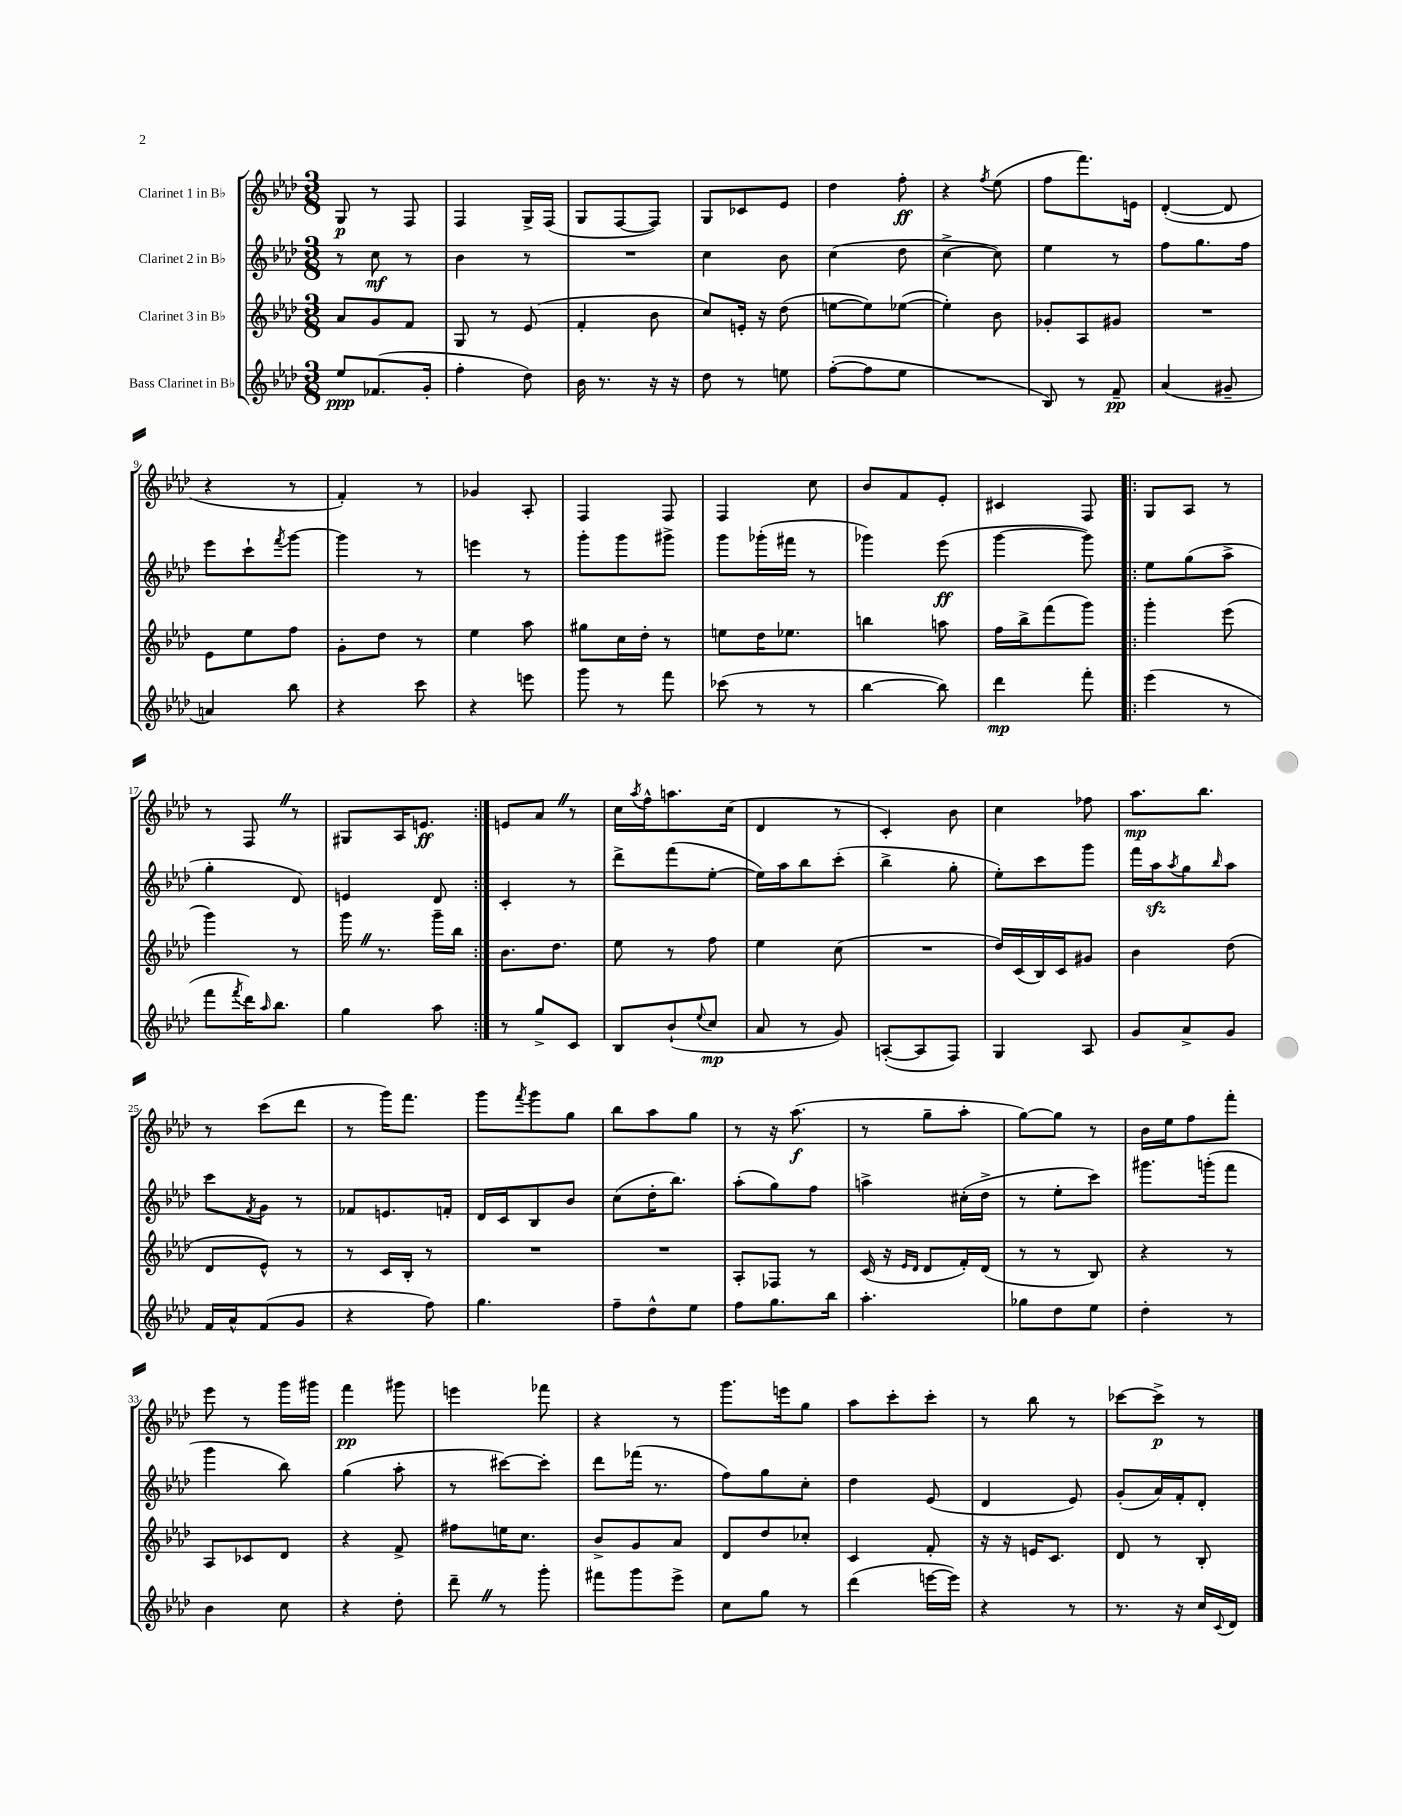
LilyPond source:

<<
\new StaffGroup <<
\new Staff = "s0" \with { instrumentName = "Clarinet 1 in Bb" } {
    \clef treble \key aes \major \numericTimeSignature \time 3/8
    g8\p r8 f8 |
    f4 g16-> f16( |
    g8 f8~ f8) |
    g8 ces'8 ees'8 |
    des''4 f''8-.\ff |
    r4 \acciaccatura { f''8 } ees''8( |
    f''8 f'''8.) e'16 |
    des'4~-.( des'8 |
    r4 r8 |
    f'4-.) r8 |
    ges'4 aes8-. |
    f4 f8 |
    f4 c''8 |
    bes'8 f'8 ees'8-. |
    cis'4 f8 |
    \repeat volta 2 { g8 aes8 r8 |
    r8 f8 \once \override BreathingSign.text = \markup { \musicglyph "scripts.caesura.straight" } \breathe r8 |
    gis8 aes16 e'8.\ff | }
    e'8 aes'8 \once \override BreathingSign.text = \markup { \musicglyph "scripts.caesura.straight" } \breathe r8 |
    c''16 \acciaccatura { aes''8 } f''16-^ a''8. c''16( |
    des'4 r8 |
    c'4-.) bes'8 |
    c''4 fes''8 |
    aes''8.\mp bes''8. |
    r8 c'''8( des'''8 |
    r8 g'''16) f'''8. |
    g'''8 \acciaccatura { f'''8 } g'''8 g''8 |
    bes''8 aes''8 g''8 |
    r8 r16 aes''8.\f( |
    r8 g''8-- aes''8-. |
    g''8~) g''8 r8 |
    bes'16 ees''16 f''8 f'''8-. |
    ees'''8 r8 g'''16 gis'''16 |
    f'''4\pp gis'''8 |
    e'''4 fes'''8 |
    r4 r8 |
    g'''8. e'''16 g''8 |
    aes''8 c'''8-. c'''8-. |
    r8 bes''8 r8 |
    ces'''8~ ces'''8->\p r8 \bar "|." |
}
\new Staff = "s1" \with { instrumentName = "Clarinet 2 in Bb" } {
    \clef treble \key aes \major \numericTimeSignature \time 3/8
    r8 c''8\mf r8 |
    bes'4 r8 |
    R4. |
    c''4 bes'8 |
    c''4( des''8 |
    c''4~-> c''8) |
    ees''4 r8 |
    f''8 g''8. f''16 |
    ees'''8 c'''8-! \acciaccatura { f'''8 } g'''8~ |
    g'''4 r8 |
    e'''4 r8 |
    g'''8-. g'''8 gis'''8-> |
    g'''8 ges'''16-.( fis'''16 r8 |
    ges'''4) ees'''8\ff( |
    g'''4~ g'''8) |
    \repeat volta 2 { ees''8 g''8( aes''8-> |
    g''4-. des'8) |
    e'4 des'8 | }
    c'4-. r8 |
    des'''8-> f'''8( ees''8~-. |
    ees''16) aes''16 bes''8 c'''8-.( |
    bes''4-> g''8-. |
    ees''8-.) c'''8 g'''8 |
    f'''16 aes''16\sfz \acciaccatura { aes''8 } g''8 \grace { bes''16 } aes''8 |
    c'''8 \acciaccatura { f'8 } g'8 r8 |
    fes'8 e'8. f'16-. |
    des'16 c'16 bes8 bes'8 |
    c''8( des''16-. bes''8.) |
    aes''8-.( g''8) f''8 |
    a''4-> cis''16-.( des''16-> |
    r8 ees''8-. c'''8) |
    gis'''8. g'''16-.( f'''8 |
    g'''4 bes''8) |
    g''4( aes''8-. |
    r8 cis'''8~) cis'''8-. |
    des'''8 fes'''16( r8. |
    f''8) g''8 c''8-. |
    des''4 ees'8( |
    des'4 ees'8) |
    g'8-.( aes'16) f'16-. des'8-. \bar "|." |
}
\new Staff = "s2" \with { instrumentName = "Clarinet 3 in Bb" } {
    \clef treble \key aes \major \numericTimeSignature \time 3/8
    aes'8 g'8 f'8 |
    g8 r8 ees'8( |
    f'4-. bes'8 |
    c''8) e'16-. r16 des''8( |
    e''8~ e''8) ees''8~( |
    ees''4-.) bes'8 |
    ges'8-. aes8 gis'8 |
    R4. |
    ees'8 ees''8 f''8 |
    g'8-. des''8 r8 |
    ees''4 aes''8 |
    gis''8 c''16 des''16-. r8 |
    e''8 des''16 ees''8. |
    b''4 a''8 |
    f''16 bes''16-> f'''8( g'''8) |
    \repeat volta 2 { g'''4-. ees'''8( |
    g'''4) r8 |
    g'''16 \once \override BreathingSign.text = \markup { \musicglyph "scripts.caesura.straight" } \breathe r8. g'''16-- bes''16 | }
    bes'8. des''8. |
    ees''8 r8 f''8 |
    ees''4 c''8( |
    R4. |
    des''16) c'16( bes16) c'16 gis'8 |
    bes'4 des''8( |
    des'8 ees'8-^) r8 |
    r8 c'16 bes16-. r8 |
    R4. |
    R4. |
    aes8-. fes8 r8 |
    c'16( r16 \grace { ees'16 des'16 } des'8 f'16-.) des'16( |
    r8 r8 bes8) |
    r4 r8 |
    aes8 ces'8 des'8 |
    r4 f'8-> |
    fis''8 e''16 c''8. |
    bes'8-> g'8 aes'8 |
    des'8 des''8 ces''8-. |
    c'4 f'8-. |
    r16 r16 e'16 c'8. |
    des'8 r8 bes8-. \bar "|." |
}
\new Staff = "s3" \with { instrumentName = "Bass Clarinet in Bb" } {
    \clef treble \key aes \major \numericTimeSignature \time 3/8
    ees''8\ppp fes'8.( g'16-. |
    f''4-. des''8) |
    bes'16 r8. r16 r16 |
    des''8 r8 e''8 |
    f''8~-.( f''8 ees''8 |
    R4. |
    bes8) r8 f'8--\pp |
    aes'4( gis'8-- |
    a'4) bes''8 |
    r4 c'''8 |
    r4 e'''8 |
    g'''8 r8 f'''8 |
    ces'''8( r8 r8 |
    bes''4~ bes''8) |
    des'''4\mp f'''8-. |
    \repeat volta 2 { ees'''4( r8 |
    f'''8 \acciaccatura { f'''8 } des'''16) \grace { aes''16 } bes''8. |
    g''4 aes''8 | }
    r8 g''8-> c'8 |
    bes8 bes'8-!( \appoggiatura { ees''8 } c''8\mp |
    aes'8 r8 g'8) |
    a8~-.( a8 f8) |
    g4 aes8 |
    g'8 aes'8-> g'8 |
    f'16 aes'16-^ f'8( g'8 |
    r4 f''8) |
    g''4. |
    f''8-- des''8-^ ees''8 |
    f''8 g''8. bes''16 |
    aes''4.-. |
    ges''8 des''8 ees''8 |
    des''4-. r8 |
    bes'4 c''8 |
    r4 des''8-. |
    des'''8-- \once \override BreathingSign.text = \markup { \musicglyph "scripts.caesura.straight" } \breathe r8 g'''8-. |
    fis'''8 g'''8 ees'''8-> |
    c''8 g''8 r8 |
    des'''4( e'''16~ e'''16) |
    r4 r8 |
    r8. r16 c''16 \appoggiatura { c'8 } des'16 \bar "|." |
}
>>
>>
